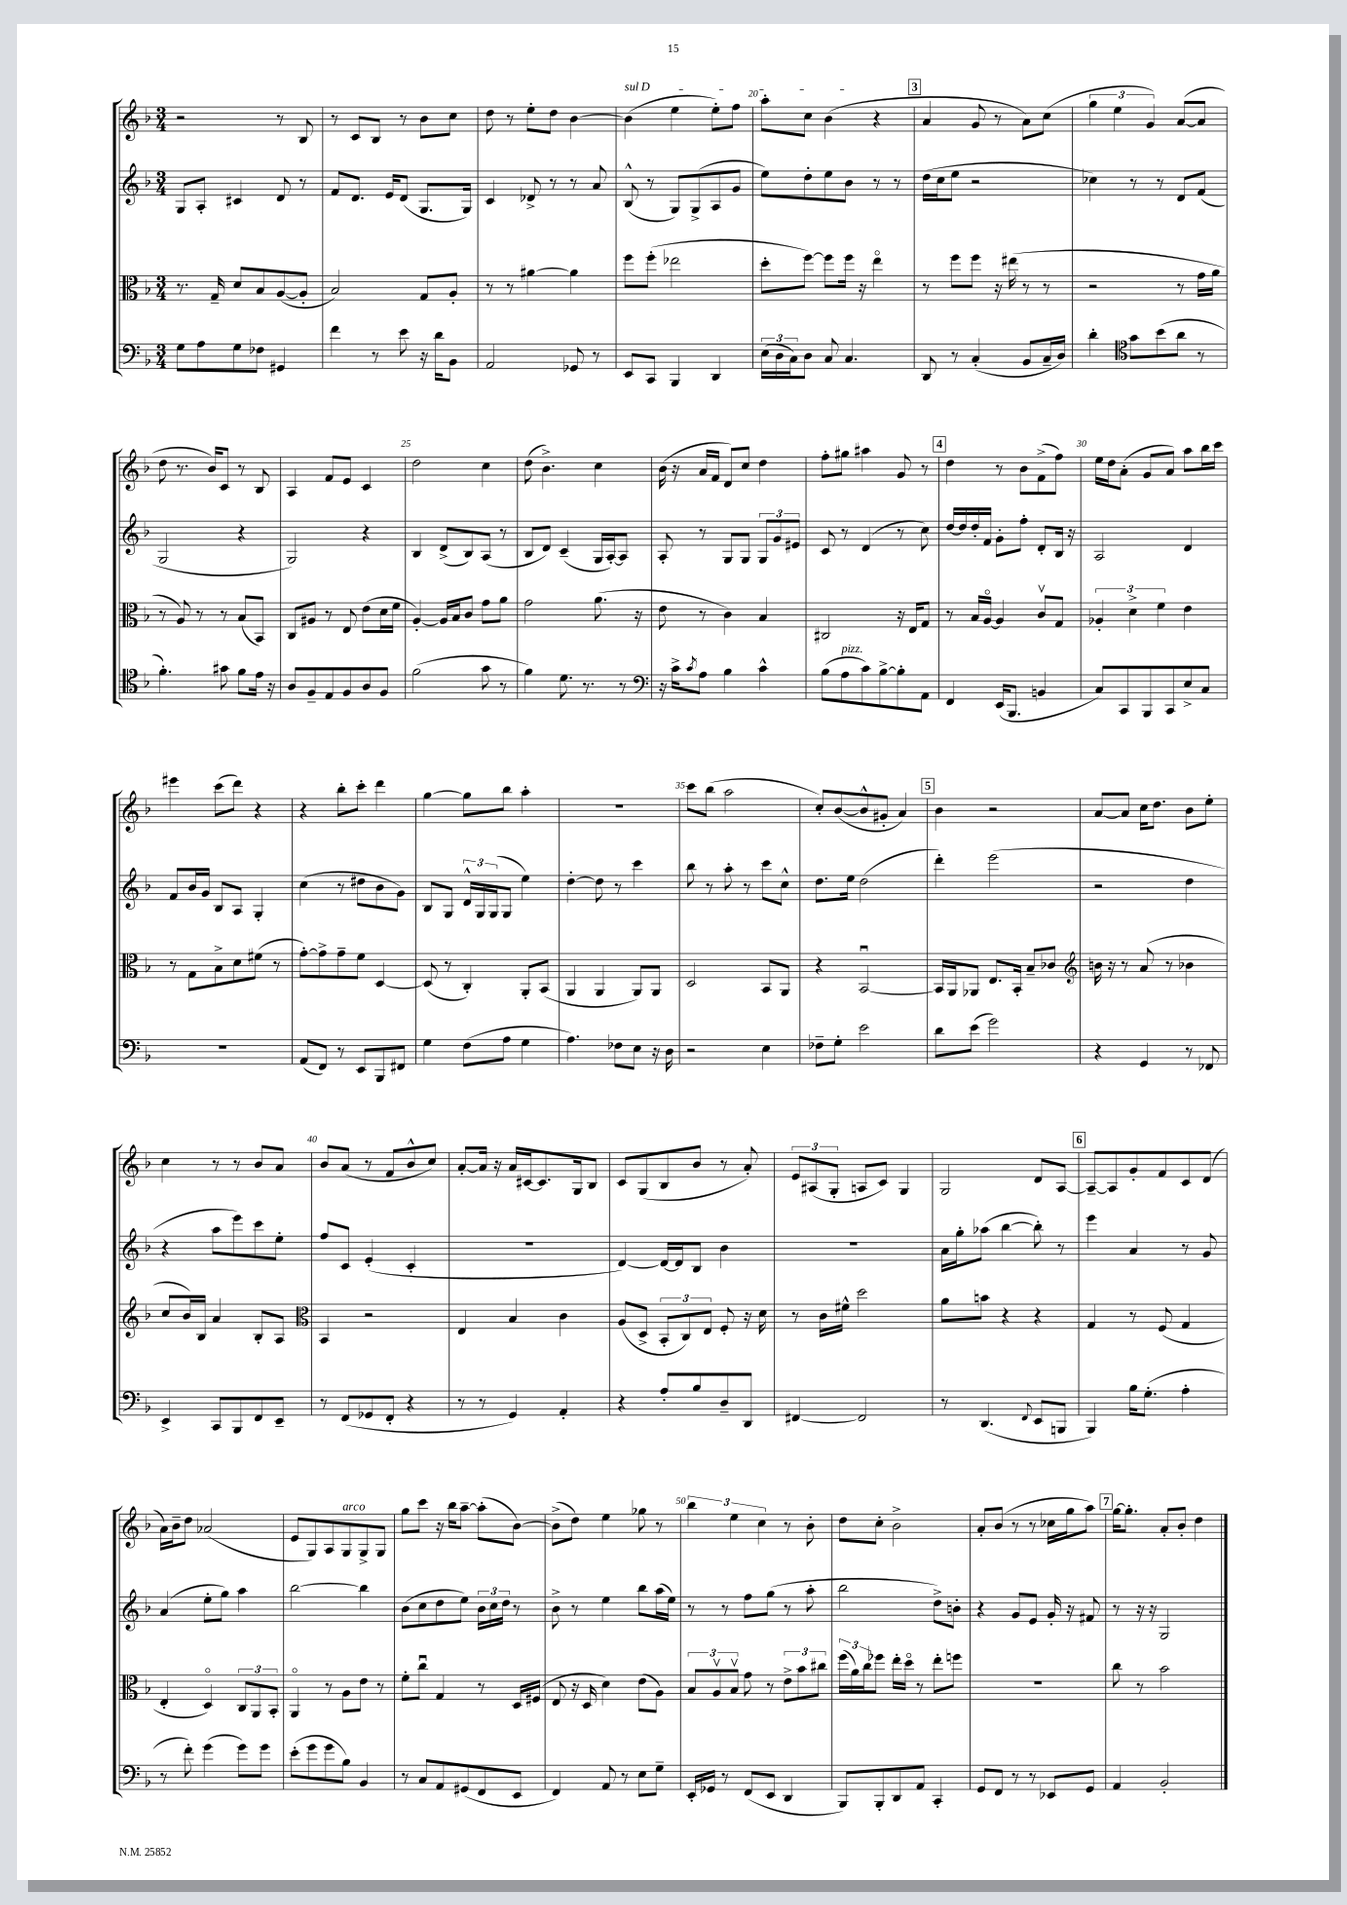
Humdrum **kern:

**kern	**kern	**kern	**kern
*staff4	*staff3	*staff2	*staff1
*clefF4	*clefC3	*clefG2	*clefG2
*k[b-]	*k[b-]	*k[b-]	*k[b-]
*M3/4	*M3/4	*M3/4	*M3/4
8G	8.r	8G	2r
8A	.	8A'	.
.	16G~	.	.
8G	8d	4c#	.
8F-	8B-	.	.
4GG#	([8A	8d	8r
.	8A']	8r	8B-
=	=	=	=
4f	2B-)	8f	8r
.	.	8.d	8c
8r	.	.	8B-
.	.	16e	.
8e	.	(8d	8r
16r	8G	8.G	8b-
16d	.	.	.
8BB-	8A'	.	8cc
.	.	16G)	.
=	=	=	=
2AA	8r	4c	8dd
.	8r	.	8r
.	[4a#	8d-^	8ee'
.	.	8r	8dd
8GG-	4a#]	8r	[4b-
8r	.	8a	.
=	=	=	=
8EE	8ff	(8B-^^	(4b-]
8CC	(8ff'	8r	.
4BBB-	2ee-	8G)	4ee
.	.	(8G^	.
4DD	.	8A	8ee')
.	.	8g	8ff
=	=	=	=
(24E	8dd'	8ee)	8aa'
24D	.	.	.
24C)	.	.	.
8D	[8ff)	8dd'	8cc
8C	8ff]	8ee	(4b-
4.C	16ff	8b-	.
.	16r	.	.
.	4eeo	8r	4r
.	.	8r	.
=	=	=	=
8DD	8r	(16dd	4a
.	.	16cc	.
8r	8ff	8ee	.
(4C'	8ff	2r	8g
.	16r	.	8r
.	(16ee#	.	.
8BB-	8r	.	8a)
16C~	8r	.	(8cc
16D)	.	.	.
=	=	=	=
4d'	2r	4cc-)	6gg
.	.	.	6ee
*clefC4	*	*	*
8g	.	8r	.
.	.	.	6g)
(8b-	.	8r	.
8a	8r	8d	([8a
8r	16g	(8f	8a]
.	16a	.	.
=	=	=	=
4.f')	8r	2G	8dd
.	8A)	.	8.r
.	8r	.	.
.	.	.	16b-)
8g#	8r	.	8c
8f	(8B-	4r	8r
16e	8BB-)	.	8B-
16r	.	.	.
=	=	=	=
8A	8C	2G)	4A
8F~	8A#	.	.
8E	8r	.	8f
8F	8E	.	8e
8A	(8e	4r	4c
8F	16d	.	.
.	16f	.	.
=	=	=	=
(2f	[4A')	4B-	2dd
.	16A]	(8d^	.
.	16B-	.	.
.	8c	8B-)	.
8g	8g	(8A	4cc
8r	8a	8r	.
=	=	=	=
4f)	2g	8B-	(8dd
.	.	8d)	4.b-^)
8.d	.	(4c~	.
8.r	.	.	.
.	(8.a	16G	4cc
.	.	[16A')	.
8r	.	8A]	.
.	16r	.	.
=	=	=	=
*clefF4	*	*	*
16r	8e	8A'	(16b-
16c^	.	.	16r
8qc	.	.	.
8A	8r	8r	16a
.	.	.	16f
4B-	4c)	8G	8d)
.	.	8G	8cc
4c^^	4B-	12G	4dd
.	.	12g	.
.	.	12e#	.
=	=	=	=
(8B-	2C#	8c	8ff'
8A	.	8r	8gg#
8c)	.	(4d	4aa#
[8B-^	.	.	.
8B-']	16r	8r	8g
.	16E	.	.
8AA	8G	8cc)	8r
=	=	=	=
4FF	8r	[16dd	4dd
.	.	16dd]	.
.	16B-	16dd'	.
.	[16Ao	16f	.
(16EE	4A]	8g'	8r
8.BBB-	.	.	.
.	.	8ff'	8b-
4BB	8cv	8d'	(8f^
.	8G	16B-	8ff)
.	.	16r	.
=	=	=	=
8C)	6A-'	2A	16ee
.	.	.	16dd
8CC	.	.	(8a'
.	6d^	.	.
8BBB-	.	.	8g
.	6f	.	.
8CC	.	.	8a)
8E^	4e	4d	8aa
8C	.	.	16bb-
.	.	.	16ccc
=	=	=	=
2.r	8r	8f	4eee#
.	8G	16b-	.
.	.	16g	.
.	8B-^	8B-	(8ccc
.	8d	8A	8ddd)
.	(8f#	4G'	4r
.	8r	.	.
=	=	=	=
(8AA	[8g')	(4cc	4r
8FF)	8g^]	.	.
8r	8g~	8r	8bb-'
8EE	8f	8dd#	8ccc'
8BBB-	[4D	8b-	4ddd
8FF#	.	8g)	.
=	=	=	=
4G	(8D]	8B-	[4gg
.	8r	8G	.
(8F	4C')	24d^^	8gg]
.	.	24G	.
.	.	(24G	.
8A	.	8G	8bb-
4G	8AA'	4ee)	4aa'
.	(8BB-	.	.
=	=	=	=
4.A)	4AA	[4dd'	2.r
.	4AA	8dd]	.
8F-	.	8r	.
8E	8AA)	4ccc	.
16r	8AA	.	.
16D	.	.	.
=	=	=	=
2r	2D	8bb-	8ccc
.	.	8r	(8bb-
.	.	8aa'	2aa
.	.	8r	.
4E	8BB-	8ccc	.
.	8AA	8cc^^	.
=	=	=	=
8F-~	4r	8.dd	8cc')
8G'	.	.	([8b-
.	.	16ee	.
2e	[2BB-u	(2dd	8b-^^]
.	.	.	8g#'
.	.	.	4a)
=	=	=	=
8d	16BB-]	4ddd')	4b-
.	16AA	.	.
(8e	8AA-	.	.
2g)	8.E	(2eee	2r
.	16BB-'	.	.
.	8B-~	.	.
.	8c-	.	.
=	=	=	=
*	*clefG2	*	*
4r	16b	2r	[8a
.	16r	.	.
.	8r	.	8a]
4GG	(8a	.	16cc
.	.	.	8.dd
.	8r	.	.
8r	4b-	4dd	8b-
8FF-	.	.	8ee'
=	=	=	=
4EE^	8cc	4r	4cc
.	16b-)	.	.
.	16B-	.	.
8CC	4a	8aa	8r
8BBB-	.	8eee)	8r
8FF	8B-'	8ccc	8b-
8EE~	8A	8ee'	8a
=	=	=	=
*	*clefC3	*	*
8r	4BB-	8ff	8b-
(8FF	.	8c	(8a
8GG-	2r	(4e'	8r
8FF'	.	.	8f
4r	.	4c'	8b-^^
.	.	.	8cc)
=	=	=	=
8r	4E	2.r	[8a'
8r	.	.	16a]
.	.	.	16r
4GG)	4B-	.	16a
.	.	.	[16c#
.	.	.	8.c#]
4AA'	4c	.	.
.	.	.	16G
.	.	.	8B-
=	=	=	=
4r	(8A	[4d)	8c
.	8D^	.	(8G
8A'	12BB-'	16d_	8B-
.	.	16d]	.
.	12C)	.	.
8B-	.	8B-	8b-
.	12E	.	.
8D~	8F'	4b-	8r
8DD	16r	.	8a')
.	16d	.	.
=	=	=	=
[4FF#	8r	2.r	12e
.	.	.	(12A#
.	16c	.	.
.	.	.	12G'
.	16f#^^	.	.
2FF#]	2dd	.	8A
.	.	.	8c)
.	.	.	4G
=	=	=	=
8r	8a	16a	2G
.	.	16gg'	.
(4.DD	8b	(8aa-	.
.	4r	[4bb-	.
8qqFF	.	.	.
8EE	4r	8bb-'])	8d
8BBB	.	8r	[8A
=	=	=	=
4BBB-)	4G	4eee	8A~_
.	.	.	8A]
16B-	8r	4a	8g'
(8.G'	.	.	.
.	(8F	.	8f
4A'	4G	8r	8c
.	.	8g	(8d
=	=	=	=
8r	4E'	(4a	16a)
.	.	.	16b-~
8f')	.	.	8dd
(4g	4Do)	8ee'	(2a-
.	.	8gg)	.
8g)	12C	4aa	.
.	12AA	.	.
8g	.	.	.
.	12BB-'	.	.
=	=	=	=
(8e'	4AAo	[2bb-	8e
8g	.	.	8G)
8g	8r	.	8A
8B-)	8A	.	8G
4BB-	8e	4bb-]	8G^
.	8r	.	8G
=	=	=	=
8r	8f'	(8b-	8gg
8C	8ccu	8cc	8ccc
8AA	4G	8dd	16r
.	.	.	16bb-
(8GG#	.	8ee)	[8aa~
8FF	8r	24b-	(8aa']
.	.	24cc	.
.	.	24dd	.
8EE	16D	8r	[8b-)
.	(16F#	.	.
=	=	=	=
4FF)	8E	8b-^	(8b-^]
.	16r	8r	8dd)
.	16D	.	.
8AA	4d)	4ee	4ee
8r	.	.	.
8E	(8e	8bb-	8gg-
8G~	8A)	(16aa	8r
.	.	16ee)	.
=	=	=	=
16EE'	12B-	8r	6bb-
16GG-	.	.	.
.	12Av	.	.
8r	.	8r	.
.	12B-v	.	6ee
(8FF	8g	8ff	.
.	.	.	6cc
8EE	8r	(8gg	.
4DD	12e^	8r	8r
.	12b-	.	.
.	.	8aa'	8b-'
.	12cc#	.	.
=	=	=	=
8BBB-)	(24ff	2bb-	8dd
.	24a)	.	.
.	24cc	.	.
8BBB-'	8ff-	.	8cc'
8DD	16ee'	.	2b-^
.	16ddo	.	.
8AA	8r	.	.
4CC'	8ee'	8dd^)	.
.	8ff	8b'	.
=	=	=	=
8GG	2.r	4r	8a'
8FF	.	.	(8b-
8r	.	8g	8r
8r	.	8e	8r
8EE-	.	16g'	16cc-
.	.	16r	16gg
8GG	.	8f#	8aa)
=	=	=	=
4AA	8cc	8r	[16gg
.	.	.	8.gg']
.	8r	16r	.
.	.	16r	.
2BB-'	2b-	2G	8a'
.	.	.	8b-'
.	.	.	4dd
==	==	==	==
*-	*-	*-	*-
